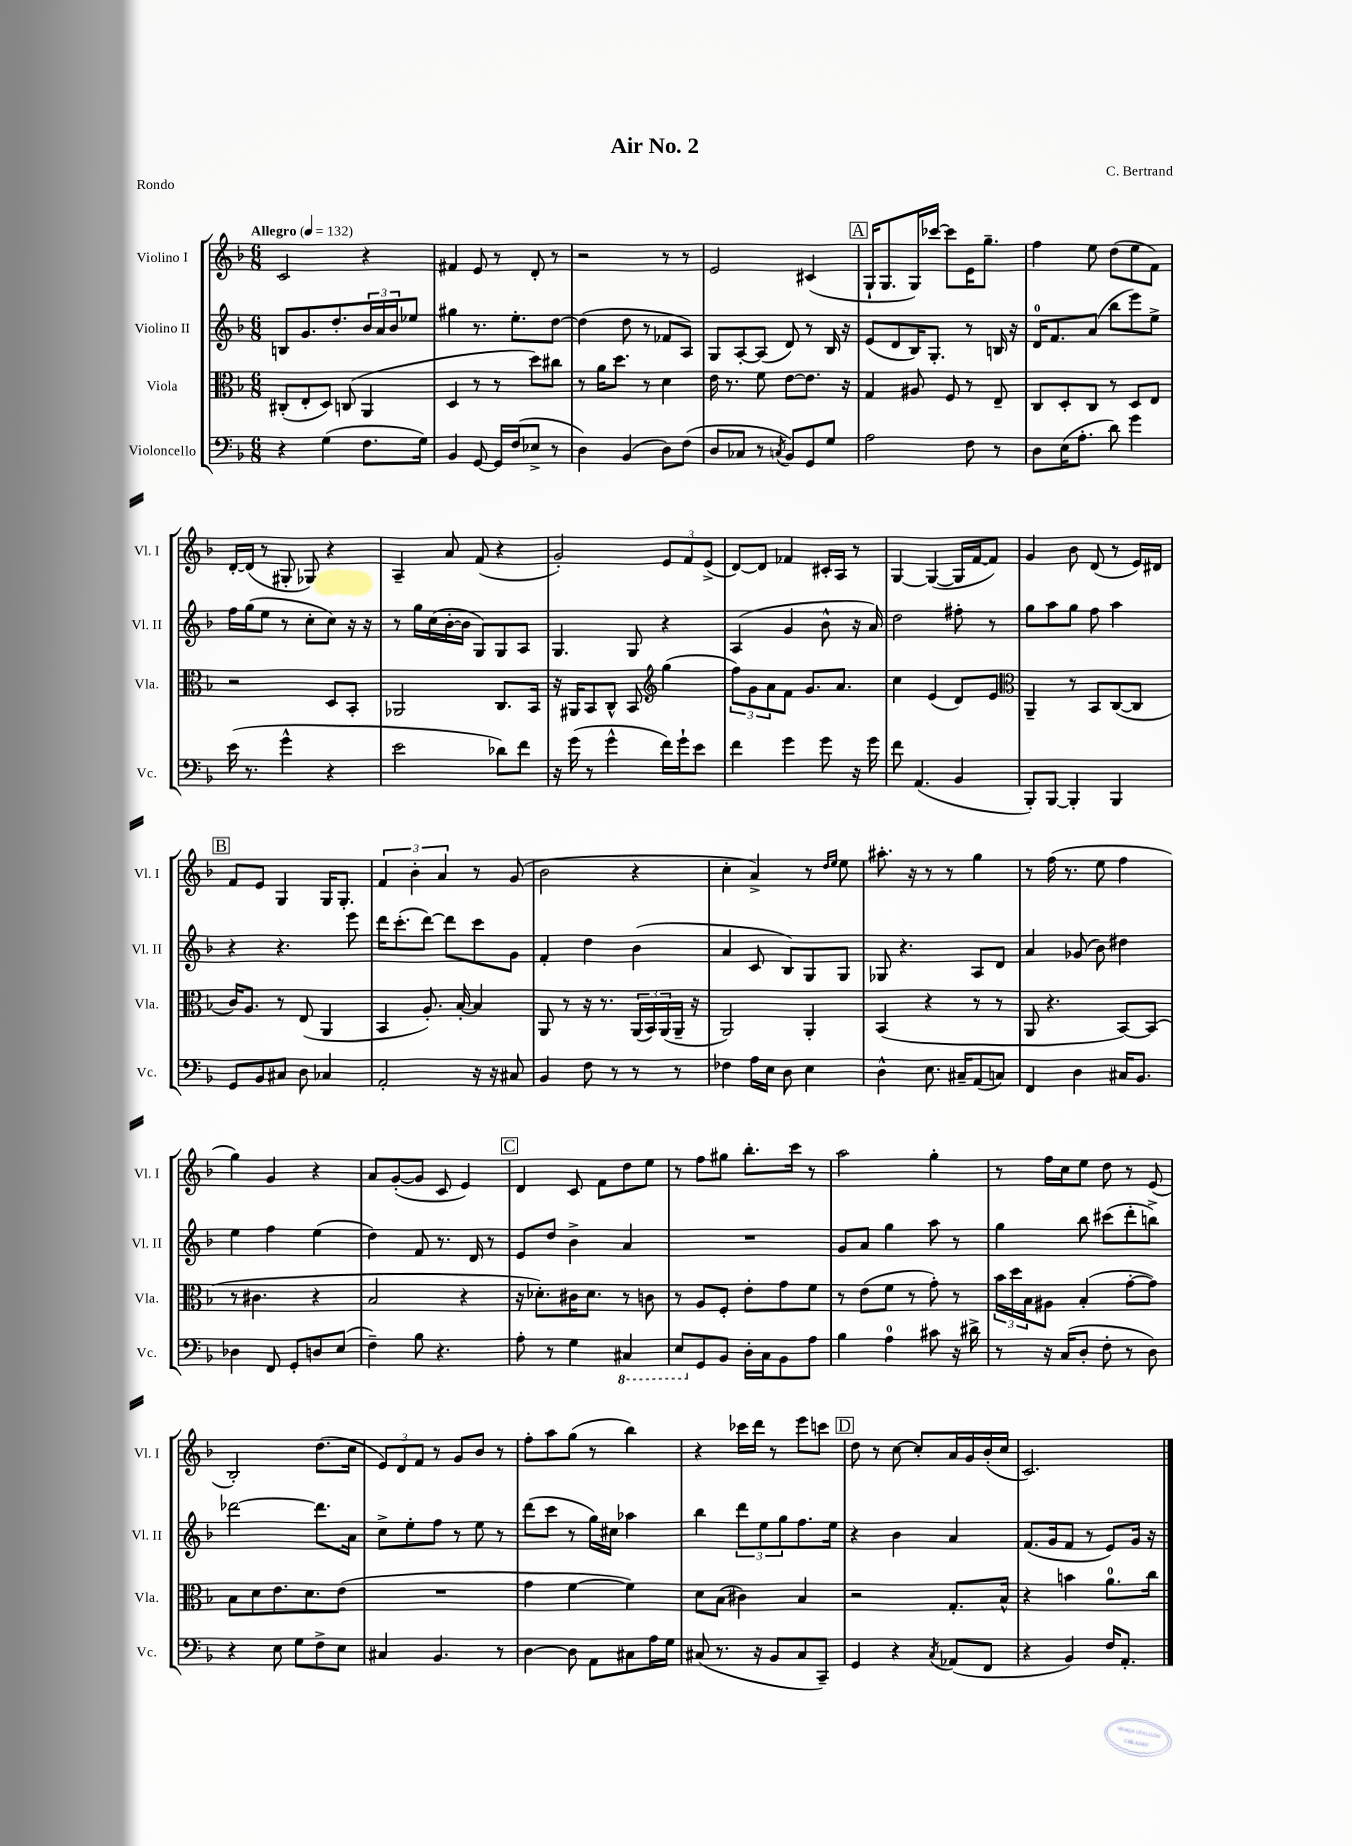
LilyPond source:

\header { title = "Air No. 2" composer = "C. Bertrand" piece = "Rondo" }
<<
\new StaffGroup <<
\new Staff = "s0" \with { instrumentName = "Violino I" shortInstrumentName = "Vl. I" } {
    \clef treble \key f \major \numericTimeSignature \time 6/8 \tempo "Allegro" 4 = 132
    c'2 r4 |
    fis'4 e'8 r8 d'8-. r8 |
    r2 r8 r8 |
    e'2 cis'4( |
    \mark \markup { \box "A" } g16-! g8. g16) ces'''16~ ces'''8 e'16 g''8.-- |
    f''4 e''8 d''8( e''8 f'8) |
    d'16~-. d'16( r8 gis8-. ges8) r4 |
    a4-- a'8 f'8( r4 |
    g'2-.) \tuplet 3/2 { e'8 f'8 e'8->( } |
    d'8~) d'8 fes'4 cis'16-. a16 r8 |
    g4~ g4~( g16 f'16~ f'8) |
    g'4 bes'8 d'8( r8 e'16) dis'16 |
    \mark \markup { \box "B" } f'8 e'8 g4 g16 g8.-. |
    \tuplet 3/2 { f'4 bes'4-. a'4 } r8 g'8( |
    bes'2 r4 |
    c''4-. a'4->) r8 \grace { d''16 e''16 } e''8 |
    ais''8.-. r16 r8 r8 g''4 |
    r8 f''16( r8. e''8 f''4 |
    g''4) g'4 r4 |
    a'8 g'8~-.( g'8 c'8 e'4) |
    \mark \markup { \box "C" } d'4 c'8 f'8 d''8 e''8 |
    r8 f''8 gis''8 bes''8.-. c'''16 r8 |
    a''2 g''4-. |
    r8 f''16 c''16 e''8 d''8 r8 e'8( |
    bes2-.) d''8.( c''16 |
    \tuplet 3/2 { e'8) d'8 f'8 } r8 g'8 bes'8 r8 |
    f''8-. a''8 g''8( r8 bes''4) |
    r4 ces'''16 d'''16 r8 e'''8 c'''8 |
    \mark \markup { \box "D" } d''8 r8 c''8~ c''8-. a'16 g'16 bes'16-.( c''16 |
    c'2.) \bar "|." |
}
\new Staff = "s1" \with { instrumentName = "Violino II" shortInstrumentName = "Vl. II" } {
    \clef treble \key f \major \numericTimeSignature \time 6/8
    b8 g'8. d''8.-. \tuplet 3/2 { bes'16 a'16 bes'16 } ees''8 |
    gis''4 r8. e''8.-. d''8~ |
    d''4( d''8 r8 fes'8 a8) |
    g8 a8~-. a8( d'8) r8 bes16 r16 |
    \mark \markup { \box "A" } e'8( d'8 bes16) g8.-. r8 b16 r16 |
    d'16-0 f'8. a'8( bes''8 e'''8) e''8-> |
    f''16 g''16( e''8 r8 c''8-. c''8) r16 r16 |
    r8 g''16 c''16( bes'16~-. bes'16 g8) g8 a8 |
    g4. g8 r4 |
    a4( g'4 bes'8-^ r16 a'16) |
    d''2 fis''8-. r8 |
    g''8 a''8 g''8 f''8 a''4 |
    \mark \markup { \box "B" } r4 r4. e'''8 |
    d'''16 c'''8.-.( d'''8~) d'''8 c'''8 g'8 |
    f'4-. d''4 bes'4( |
    a'4 c'8 bes8) g8 g8 |
    ges8 r4. a8 d'8 |
    a'4 ges'8( bes'8) dis''4 |
    e''4 f''4 e''4( |
    d''4) f'8 r8. d'16 r8 |
    \mark \markup { \box "C" } e'8 d''8 bes'4-> a'4 |
    R2. |
    g'8 a'8 g''4 a''8 r8 |
    g''4 bes''8 cis'''8( d'''8-. b''8->) |
    des'''2~ des'''8. a'16 |
    c''8-> e''8-. f''8 r8 e''8 r8 |
    d'''8( c'''8 r8 g''16) cis''16 aes''4 |
    bes''4 \tuplet 3/2 { d'''8 e''8 g''8 } f''8. e''16 |
    \mark \markup { \box "D" } r4 bes'4 a'4 |
    f'8.( g'16 f'8 r8 e'8) g'16 r16 \bar "|." |
}
\new Staff = "s2" \with { instrumentName = "Viola" shortInstrumentName = "Vla." } {
    \clef alto \key f \major \numericTimeSignature \time 6/8
    cis8-.( e8-. d8) c8( a,4 |
    d4 r8 r8 d''8) cis''8 |
    r8 a'16 d''8. r8 d'4 |
    e'16 r8. f'8 e'8~ e'8. r16 |
    \mark \markup { \box "A" } g4 ais8 f8 r8 e8-- |
    c8 d8-. c8 r8 d8 e8 |
    r2 d8 bes,8-. |
    aes,2 c8. bes,16 |
    r16 ais,16 bes,8 c8-^ bes,8 \clef treble g''4( |
    \tuplet 3/2 { f''8) g'8 a'8 } f'8 g'8. a'8. |
    c''4 e'4( d'8) e'8 |
    \clef alto a,4-- r8 bes,8 c8~( c8 |
    \mark \markup { \box "B" } c'16) a8. r8 e8( a,4 |
    bes,4 a8.-.) bes16~-. bes4 |
    a,8 r8 r16 r8. \tuplet 3/2 { a,16( bes,16) a,16( } a,16-- r16 |
    a,2) a,4-. |
    bes,4( r4 r8 r8 |
    a,8 r4. bes,8~) bes,8( |
    r8 cis'4. r4 |
    bes2 r4 |
    \mark \markup { \box "C" } r16 des'8.-.) cis'16 des'8. r8 c'8 |
    r8 a8 f8-. e'8-. g'8 f'8 |
    r8 e'8( f'8 r8 g'8-.) r8 |
    \tuplet 3/2 { bes'16 d''16 bes16 } ais8 bes4-.( g'8~-. g'8) |
    bes8 d'8 e'8. d'8. e'8( |
    R2. |
    g'4 f'4~ f'4) |
    d'8 bes8( cis'4) bes4 |
    \mark \markup { \box "D" } r2 g8.-. bes16-^ |
    r4 b'4 a'8.-0 c''16 \bar "|." |
}
\new Staff = "s3" \with { instrumentName = "Violoncello" shortInstrumentName = "Vc." } {
    \clef bass \key f \major \numericTimeSignature \time 6/8
    r4 g4( f8. g16) |
    bes,4 g,8~ g,16 f16( ees8-> r8 |
    d4) bes,4( d8) f8( |
    d8 ces8 r8 \acciaccatura { c8 } bes,8) g,8 g8 |
    \mark \markup { \box "A" } a2 f8 r8 |
    d8 e16( a8.-. d'8) g'4 |
    e'16( r8. g'4-^ r4 |
    e'2 des'8) f'8 |
    r16 g'16( r8 g'4-^ f'16) g'16-! e'8 |
    f'4 g'4 g'8 r16 g'16 |
    f'8 a,4.( bes,4 |
    bes,,8-.) bes,,8~ bes,,4-. bes,,4 |
    \mark \markup { \box "B" } g,8 bes,8 cis8 d8 ces4 |
    a,2-. r16 r16 cis8 |
    bes,4 f8 r8 r8 r8 |
    fes4 a16 e16 d8 e4 |
    d4-^ e8. cis16-- a,8( c8) |
    f,4 d4 cis16 bes,8. |
    des4 f,8 g,8-. d8 e8( |
    f4--) bes8 r4. |
    \mark \markup { \box "C" } a8-. r8 g4 \ottava #-1 cis,4 |
    e,8 \ottava #0 g,8 bes,8 d16-. c16 bes,8 a8 |
    bes4 a4-0 cis'8 r16 dis'16-> |
    r8 r16 c16( d8-. f8-. r8 d8) |
    r4 e8 g8 f8-> e8 |
    cis4 bes,4. r8 |
    d4~ d8 a,8 cis8 a16 g16 |
    cis8( r8. r16 bes,8 cis8 c,8--) |
    \mark \markup { \box "D" } g,4 r4 \acciaccatura { c8 } aes,8( f,8 |
    r4 bes,4) f16 a,8.-. \bar "|." |
}
>>
>>
\layout { \context { \Score \remove "Bar_number_engraver" } }
